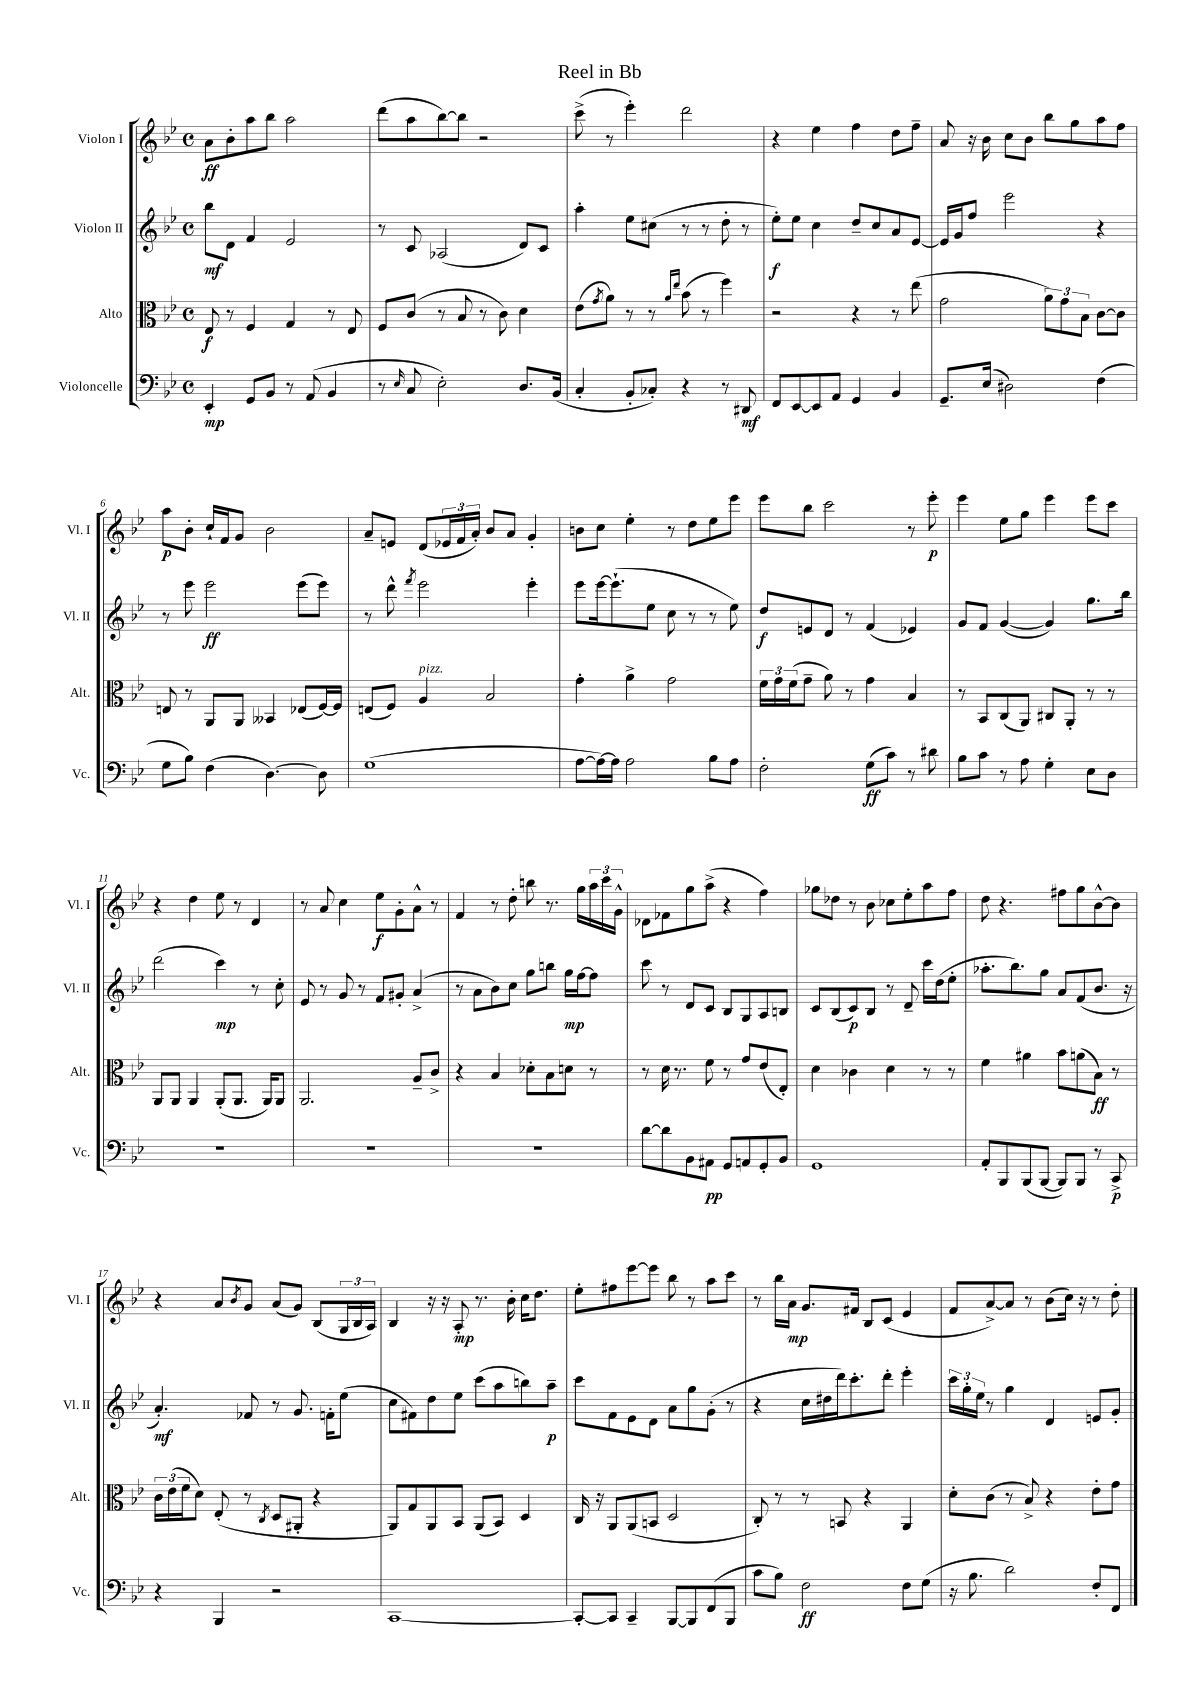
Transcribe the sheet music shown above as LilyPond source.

\header { title = "Reel in Bb" }
<<
\new StaffGroup <<
\new Staff = "s0" \with { instrumentName = "Violon I" shortInstrumentName = "Vl. I" } {
    \clef treble \key bes \major \defaultTimeSignature \time 4/4
    a'8\ff bes'8-. a''8 bes''8 a''2 |
    d'''8( a''8 bes''8~) bes''8 r2 |
    c'''8->( r8 ees'''4-.) d'''2 |
    r4 ees''4 f''4 d''8 f''8-- |
    a'8 r16 bes'16 c''8 bes'8 bes''8 g''8 a''8 f''8 |
    a''8\p bes'8-. c''16-! f'16 g'8 bes'2 |
    a'8-- e'8 d'8( \tuplet 3/2 { ees'16 f'16 a'16-.) } bes'8 a'8 g'4-. |
    b'8 c''8 ees''4-. r8 d''8 ees''8 ees'''8 |
    ees'''8 bes''8 c'''2 r8 ees'''8-.\p |
    ees'''4 ees''8 g''8 ees'''4 ees'''8 c'''8 |
    r4 d''4 ees''8 r8 d'4 |
    r8 a'8 c''4 ees''8\f g'8-. a'8-^ r8 |
    f'4 r8 d''8-. b''8 r8. g''16 \tuplet 3/2 { a''16 c'''16 g'16-^ } |
    des'8 fes'8 g''8 a''8->( r4 f''4) |
    ges''8 des''8 r8 bes'8 ces''8 ees''8-. a''8 f''8 |
    d''8 r4. fis''8 g''8 bes'8~-^ bes'8 |
    r4 a'8 \acciaccatura { bes'8 } g'8 a'8( g'8) bes8( \tuplet 3/2 { g16 bes16 a16) } |
    bes4 r16 r16 a8-.\mp r8. bes'16-. c''16 d''8. |
    ees''8-. fis''8 ees'''8~ ees'''8 bes''8 r8 a''8 c'''8 |
    r8 bes''16 a'16\mp g'8. fis'16 bes8 c'8( ees'4 |
    f'8 a'8~->) a'8 r8 bes'8( c''16) r16 r8 d''8-. \bar "|." |
}
\new Staff = "s1" \with { instrumentName = "Violon II" shortInstrumentName = "Vl. II" } {
    \clef treble \key bes \major \defaultTimeSignature \time 4/4
    bes''8\mf d'8 f'4 ees'2 |
    r8 c'8 aes2( d'8) c'8 |
    a''4-. ees''8 cis''8( r8 r8 d''8-. r8 |
    ees''8-.\f) ees''8 c''4 d''8-- c''8 a'8 ees'8~ |
    ees'16 g'16 f''8 ees'''2 r4 |
    r8 ees'''8 ees'''2\ff ees'''8( ees'''8) |
    r8 d'''8-^ \acciaccatura { f'''8 } ees'''2 ees'''4-. |
    ees'''8 ees'''16~ ees'''8.-!( ees''8 c''8 r8 r8 ees''8) |
    d''8\f e'8 d'8 r8 f'4( ees'4) |
    g'8 f'8 g'4~( g'4) g''8. bes''16 |
    d'''2( c'''4\mp) r8 c''8-. |
    ees'8 r8 g'8 r8 f'8 gis'8-. a'4->( |
    r8 a'8 bes'8) c''8 g''8 b''8 g''16\mp f''16~ f''8 |
    c'''8 r8 d'8 c'8 bes8 g8 a8 b8 |
    c'8 bes8( c'8\p) bes8 r8 d'8-- c'''16 d''16( ees''8-. |
    aes''8.-. bes''8.) g''8 a'8 f'8( bes'8. r16 |
    a'4.-.\mf) fes'8 r8 g'8. f'16-. ees''8( |
    c''8 fis'8) d''8 ees''8 c'''8( a''8 b''8) a''8--\p |
    c'''8 f'8 ees'8 d'8 a'8 g''8 g'8-.( r8 |
    r4 c''16 dis''16 d'''16) c'''8.-. d'''8-. ees'''4-. |
    \tuplet 3/2 { c'''16 g''16-. ees''16 } r8 g''4 d'4 e'8 g'8-. \bar "|." |
}
\new Staff = "s2" \with { instrumentName = "Alto" shortInstrumentName = "Alt." } {
    \clef alto \key bes \major \defaultTimeSignature \time 4/4
    ees8\f r8 f4 g4 r8 ees8 |
    f8 c'8( r8 bes8 r8 c'8) d'4 |
    ees'8( \acciaccatura { g'8 } a'8) r8 r8 \grace { a'16 ees''16 } bes'8( r8 f''4) |
    r2 r4 r8 ees''8( |
    g'2 \tuplet 3/2 { a'8) g'8 bes8 } c'8~ c'8 |
    e8 r8 a,8 a,8 beses,4 ees8( f16~) f16 |
    e8( f8) a4^\markup { \italic "pizz." } bes2 |
    g'4-. a'4-> g'2 |
    \tuplet 3/2 { f'16 g'16 f'16( } g'8-- a'8) r8 g'4 bes4 |
    r8 bes,8 c8( a,8) cis8 a,8-. r8 r8 |
    a,8 a,8 a,4 a,8-.( a,8. a,16) a,8 |
    a,2. a8-- c'8-> |
    r4 bes4 des'8-. bes8 d'8 r8 |
    r8 d'16 r8. f'8 r8 g'8 ees'8( ees8-.) |
    d'4 ces'4 d'4 r8 r8 |
    f'4 ais'4 bes'8 a'8( bes8\ff) r8 |
    \tuplet 3/2 { c'16 ees'16( f'16 } d'8) ees8-.( r8 \acciaccatura { c8 } d8 ais,8-. r4 |
    a,8) g8 a,8 bes,8 a,8( bes,8) d4 |
    c16 r16 a,8 a,8( b,8 d2 |
    c8-.) r8 r8 b,8 r4 a,4 |
    d'8-. c'8( r8 bes8->) r4 ees'8-. g'8 \bar "|." |
}
\new Staff = "s3" \with { instrumentName = "Violoncelle" shortInstrumentName = "Vc." } {
    \clef bass \key bes \major \defaultTimeSignature \time 4/4
    ees,4-.\mp g,8 bes,8 r8 a,8( bes,4 |
    r8 \grace { ees16 } c8 ees2-.) d8. bes,16( |
    c4-. bes,8-. ces8-.) r4 r8 dis,8\mf |
    f,8 ees,8~ ees,8 a,8 g,4 bes,4 |
    g,8.-- ees16( dis2) f4( |
    g8 bes8) f4( d4.~) d8 |
    g1( |
    a8~ a16~) a16 a2 bes8 a8 |
    f2-. g8\ff( c'8) r8 dis'8 |
    bes8 c'8 r8 a8 g4-. ees8 d8 |
    R1 |
    R1 |
    R1 |
    d'8~ d'8 bes,8 ais,8\pp g,8 a,8 g,8-. bes,8 |
    g,1 |
    a,8-. bes,,8 bes,,8( bes,,8~ bes,,8) bes,,8 r8 c,8->\p |
    r4 bes,,4 r2 |
    c,1~ |
    c,8~-. c,8 c,4-- bes,,8~ bes,,8 f,8( bes,,8 |
    c'8 bes8) f2\ff f8 g8( |
    r16 bes8. d'2) f8-. f,8 \bar "|." |
}
>>
>>
